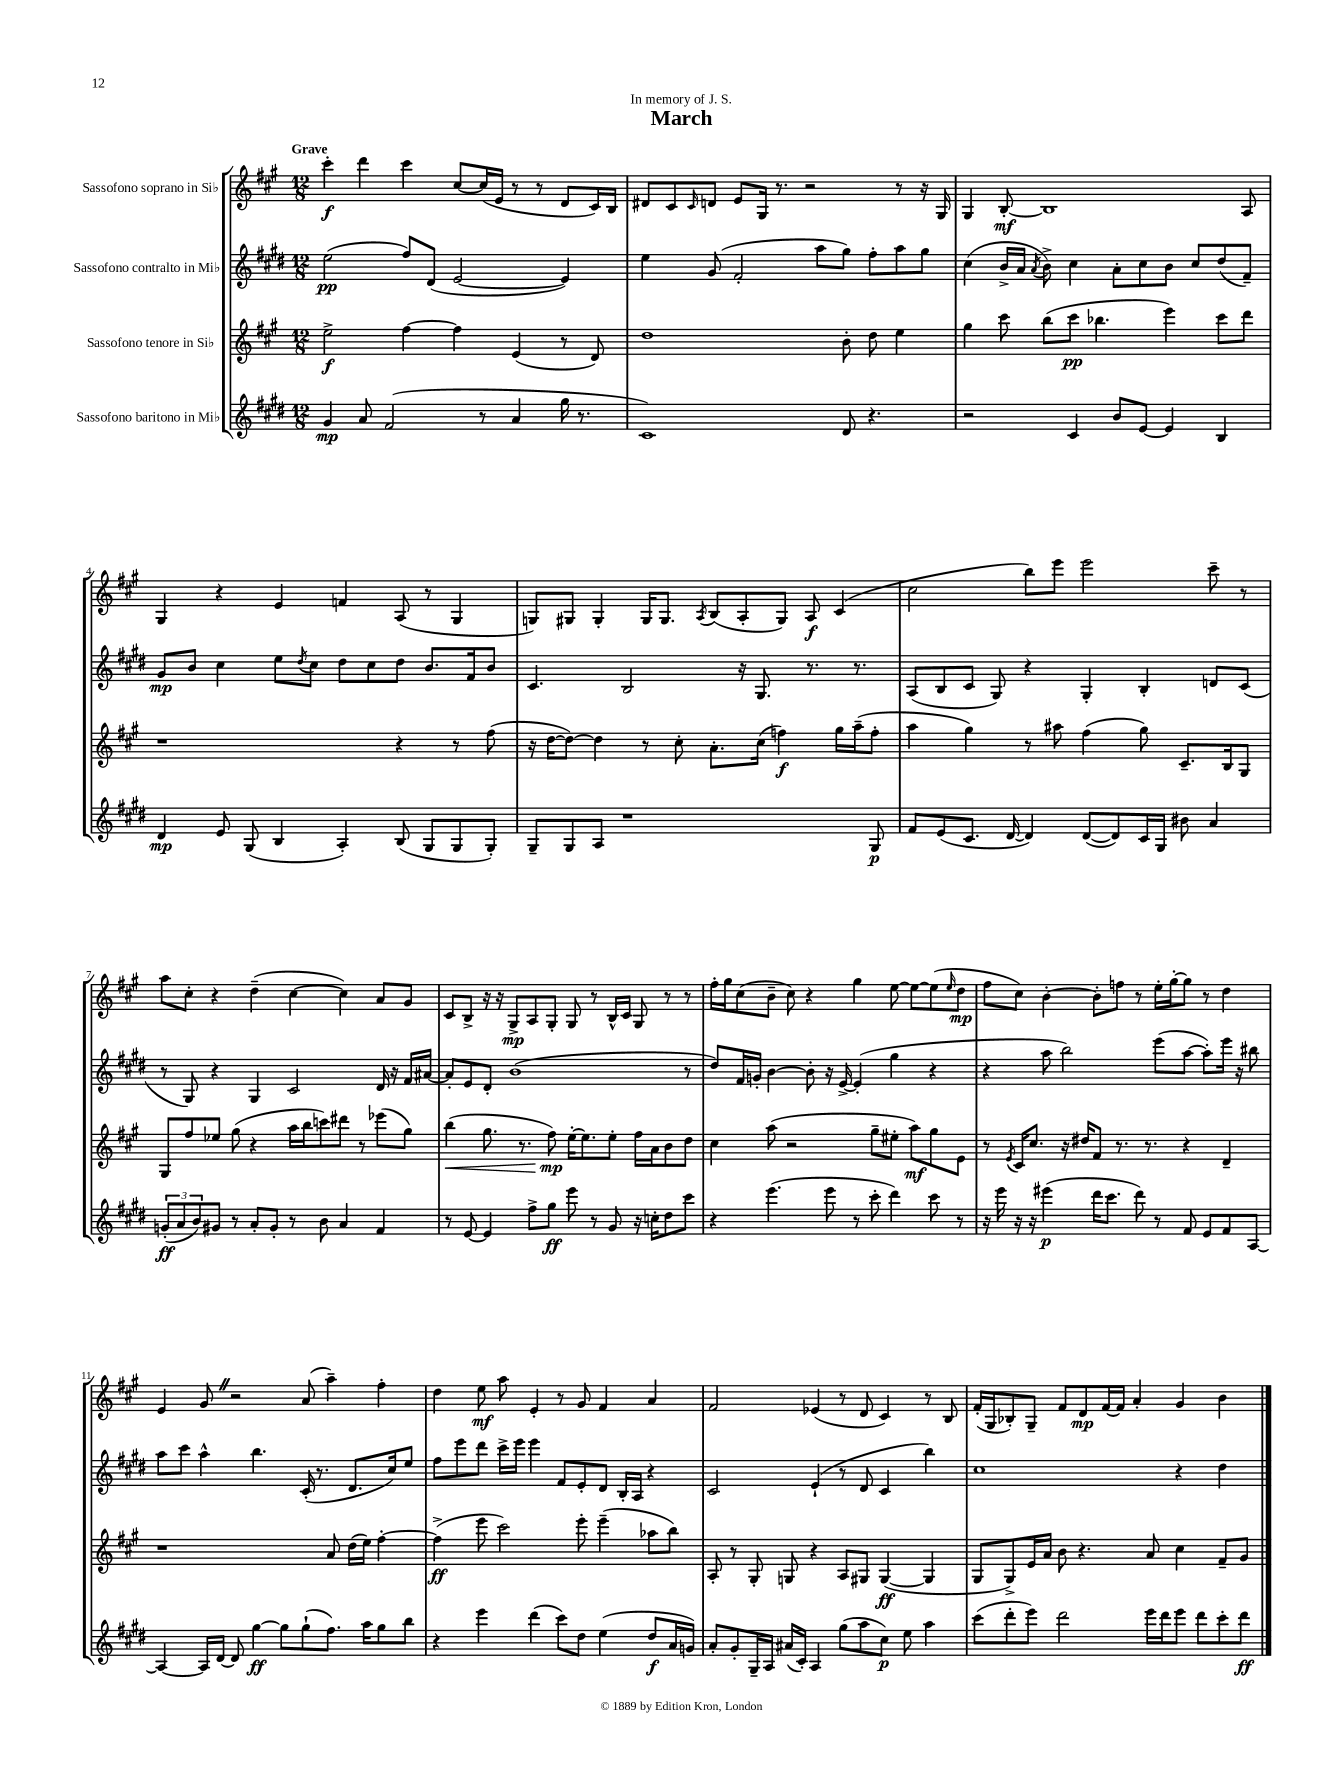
\header { title = "March" dedication = "In memory of J. S." }
<<
\new StaffGroup <<
\new Staff = "s0" \with { instrumentName = "Sassofono soprano in Sib" } {
    \clef treble \key a \major \numericTimeSignature \time 12/8 \tempo "Grave"
    cis'''4-.\f d'''4 cis'''4 cis''8~ cis''16( e'16 r8 r8 d'8 cis'16) b16 |
    dis'8 cis'8 \grace { cis'16 } d'8 e'8 gis16 r8. r2 r8 r16 gis16 |
    gis4 b8~-.\mf b1 a8 |
    gis4 r4 e'4 f'4 a8( r8 gis4 |
    g8) gis8 gis4-. gis16 gis8. \acciaccatura { a8 } b8( a8-. gis8) a8\f cis'4( |
    cis''2 b''8) e'''8 e'''2 cis'''8-- r8 |
    a''8 cis''8-. r4 d''4--( cis''4~ cis''4) a'8 gis'8 |
    cis'8 b8-> r16 r16 gis8->\mp a8 gis8-. gis8 r8 b16-^ cis'16 gis8 r8 r8 |
    fis''16-. gis''16 cis''8( b'8-- cis''8) r4 gis''4 e''8~ e''8~ e''8( \grace { e''16 } d''8\mp |
    fis''8 cis''8) b'4~-. b'8-. f''8 r8 e''16-. gis''16~-. gis''8 r8 d''4 |
    e'4 gis'8 \once \override BreathingSign.text = \markup { \musicglyph "scripts.caesura.straight" } \breathe r2 a'8( a''4--) fis''4-. |
    d''4 e''8\mf a''8 e'4-. r8 gis'8 fis'4 a'4 |
    fis'2 ees'4( r8 d'8 cis'4) r8 b8 |
    fis'16-.( gis16 bes8-.) gis8-- fis'8 d'8\mp fis'16~ fis'16 a'4-. gis'4 b'4 \bar "|." |
}
\new Staff = "s1" \with { instrumentName = "Sassofono contralto in Mib" } {
    \clef treble \key e \major \numericTimeSignature \time 12/8
    e''2\pp( fis''8) dis'8( e'2~ e'4) |
    e''4 gis'8( fis'2-. a''8 gis''8) fis''8-. a''8 gis''8 |
    cis''4( b'16-> a'16 \acciaccatura { a'8 } b'8->) cis''4 a'8-. cis''8 b'8 cis''8 dis''8( fis'8--) |
    gis'8\mp b'8 cis''4 e''8 \acciaccatura { dis''8 } cis''8 dis''8 cis''8 dis''8 b'8. fis'16 b'8 |
    cis'4. b2 r16 gis8. r8. r8. |
    a8( b8 cis'8 gis8) r4 gis4-. b4-. d'8 cis'8( |
    r8 gis8) r4 gis4 cis'2 dis'16 r16 fis'16 ais'16~ |
    ais'8-. e'8 dis'8-. b'1( r8 |
    dis''8) fis'16 g'16-. b'4~ b'8-. r16 e'16~-> e'4-.( gis''4 r4 |
    r4 a''8 b''2) e'''8( a''8~ a''8-.) e'''16 r16 bis''8 |
    a''8 cis'''8 a''4-^ b''4. cis'16-.( r8. dis'8. cis''16) e''8 |
    fis''8 e'''8 dis'''8 cis'''16-> e'''16 e'''4 fis'8 e'8-. dis'8 b16-. a16 r4 |
    cis'2 e'4-!( r8 dis'8 cis'4 b''4) |
    cis''1 r4 dis''4 \bar "|." |
}
\new Staff = "s2" \with { instrumentName = "Sassofono tenore in Sib" } {
    \clef treble \key a \major \numericTimeSignature \time 12/8
    e''2->\f fis''4~ fis''4 e'4( r8 d'8) |
    d''1 b'8-. d''8 e''4 |
    gis''4 cis'''8 b''8( cis'''8\pp bes''4. e'''4) cis'''8 d'''8 |
    r1 r4 r8 fis''8( |
    r16 d''16~ d''8~) d''4 r8 cis''8-. a'8.-. cis''16( f''4\f) gis''16 a''16--( f''8-. |
    a''4 gis''4) r8 ais''8 fis''4( gis''8) cis'8.-- b16 gis8 |
    gis8 fis''8 ees''8 gis''8( r4 a''16 b''16 c'''8) dis'''8 r8 ees'''8( gis''8) |
    b''4\<( gis''8. r8. fis''8\mp\!) e''16~-. e''8. e''8-. fis''16 a'16 b'8 d''8 |
    cis''4 a''8( r2 gis''8-- eis''8-. a''8\mf) gis''8 e'8 |
    r8 \acciaccatura { e'8 } cis'16 cis''8. r16 dis''16 fis'8 r8. r8. r4 d'4-- |
    r1 a'8 d''16( e''16) fis''4~-. |
    fis''4->\ff( e'''8 cis'''2) e'''8-. e'''4--( aes''8 b''8) |
    a8-. r8 gis8-. g8 r4 a8 gis8 gis4~\ff( gis4 |
    gis8 gis8->) e'16 a'16 b'8 r4. a'8 cis''4 fis'8-- gis'8 \bar "|." |
}
\new Staff = "s3" \with { instrumentName = "Sassofono baritono in Mib" } {
    \clef treble \key e \major \numericTimeSignature \time 12/8
    gis'4\mp a'8 fis'2( r8 a'4 gis''16 r8. |
    cis'1) dis'8 r4. |
    r2 cis'4 b'8 e'8~ e'4 b4 |
    dis'4\mp e'8 gis8( b4 a4-.) b8( gis8 gis8 gis8-.) |
    gis8-- gis8 a8 r1 gis8\p |
    fis'8 e'8( cis'8. dis'16~ dis'4) dis'8~( dis'8) cis'16 gis16 bis'8 a'4 |
    \tuplet 3/2 { g'8-.\ff( a'8 b'8) } gis'8 r8 a'8-. gis'8-. r8 b'8 a'4 fis'4 |
    r8 e'8~ e'4 fis''8-> gis''8\ff e'''8 r8 gis'8 r16 c''16-. dis''8 cis'''8 |
    r4 e'''4.( e'''8 r8 cis'''8-. dis'''4) cis'''8 r8 |
    r16 e'''16 r16 r16 eis'''4\p( dis'''16 cis'''8. dis'''8) r8 fis'8 e'8 fis'8 a8~ |
    a4~ a16 dis'16~ dis'8 gis''4~\ff gis''8 gis''8-!( fis''8.) a''16 gis''8 b''8 |
    r4 e'''4 dis'''4( cis'''8) dis''8 e''4( dis''8\f a'16 g'16) |
    a'8-. gis'8-. gis16-- a16 ais'16( cis'16-.) a4 gis''8( a''8 cis''8\p) e''8 a''4 |
    cis'''8( dis'''8-. e'''8) dis'''2 e'''16 dis'''16 e'''8 dis'''8 cis'''8-. dis'''8\ff \bar "|." |
}
>>
>>
